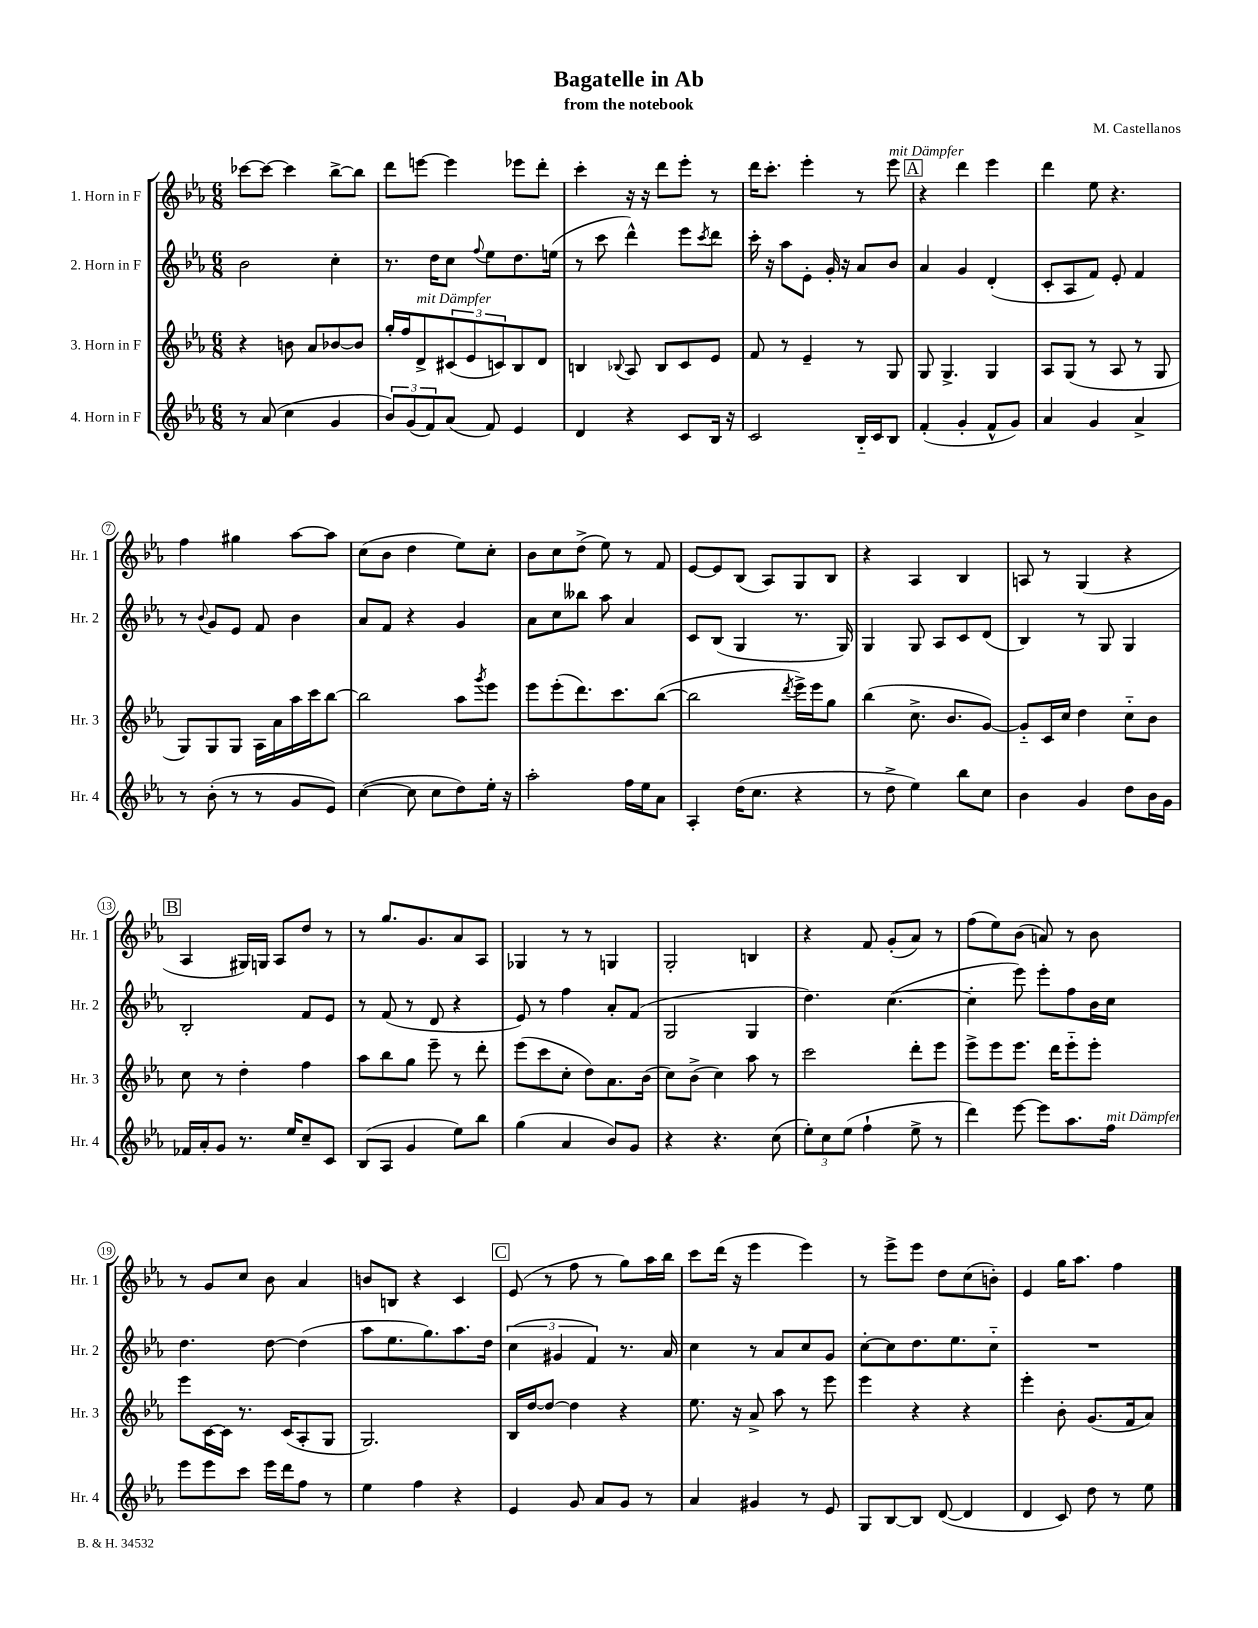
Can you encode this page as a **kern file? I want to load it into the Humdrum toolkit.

**kern	**kern	**kern	**kern
*staff4	*staff3	*staff2	*staff1
*clefG2	*clefG2	*clefG2	*clefG2
*k[b-e-a-]	*k[b-e-a-]	*k[b-e-a-]	*k[b-e-a-]
*M6/8	*M6/8	*M6/8	*M6/8
8r	4r	2b-\	[8ccc-\L
(8a-/	.	.	8ccc-\_J
4cc\	8b\	.	4ccc-\]
.	8a-/L	.	.
4g/	[8b-/	4cc'\	[8bb-^\L
.	8b-/]J	.	8bb-\]J
=	=	=	=
12b-/L)	16gg'/LL	8.r	8ddd\L
.	16ff/J	.	.
(12g/	.	.	.
.	8d^/	.	[8eee\J
12f/)	.	.	.
.	.	16dd\LK	.
(8a-/J	(12c#/	8cc\J	4eee\]
.	12e-/	.	.
.	.	8qqff/	.
8f/)	.	8ee-\L	.
.	12c/)	.	.
4e-/	8B-/	8.dd\	8eee-\L
.	8d/J	.	8ddd'\J
.	.	(16ee\Jk	.
=	=	=	=
4d/	4B/	8r	4ccc'\
.	.	8ccc\	.
.	8qqB-/	.	.
4r	8A-/	4ddd^^\)	16r
.	.	.	16r
.	8B-/L	.	8ddd\L
8c/L	8c/	8eee-\L	8eee-'\J
.	.	8qccc/	.
16B-/Jk	8e-/J	8ddd\J	8r
16r	.	.	.
=	=	=	=
2c/	8f/	16ccc'\	16ddd\LK
.	.	16r	8.ccc'\J
.	8r	8aa-\L	.
.	4e-~/	8e-'\J	4eee-'\
.	.	16g'/	.
.	.	16r	.
16B-'~/LL	8r	8a-/L	8r
16c/J	.	.	.
8B-/J	8G/	8b-/J	8eee-\
=	=	=	=
(4f'/	8G/	4a-/	4r
.	4.G^/	.	.
4g'/	.	4g/	4ddd\
8f^^/L	4G/	(4d'/	4eee-\
8g/J)	.	.	.
=	=	=	=
4a-/	8A-/L	8c'/L	4ddd\
.	(8G/J	8A-/	.
4g/	8r	8f/J)	8ee-\
.	8A-/	8e-'/	4.r
4a-^/	8r	4f/	.
.	8G/	.	.
=	=	=	=
8r	8G/L)	8r	4ff\
.	.	8qqb-/	.
(8b-'\	8G/	8g/L	.
8r	8G/J	8e-/J	4gg#\
8r	16A-\LL	8f/	.
.	16a-\	.	.
8g/L	16aa-\	4b-\	[8aa-\L
.	16ccc\J	.	.
8e-/J)	[8bb-\J	.	8aa-\]J
=	=	=	=
([4cc\	2bb-\]	8a-/L	(8cc\L
.	.	8f/J	8b-\J
8cc\]	.	4r	4dd\
8cc\L	.	.	.
8dd\)	8aa-\L	4g/	8ee-\L)
.	8qggg/	.	.
16ee-'\Jk	8eee-\J	.	8cc'\J
16r	.	.	.
=	=	=	=
2aa-'\	8eee-\L	8a-\L	8b-\L
.	(8eee-'\	8cc\	8cc\
.	8.ddd\)	8bb--\J	(8dd^\J
.	.	8aa-\	8ee-\)
.	8.ccc\	.	.
16ff\LL	.	4a-/	8r
16ee-\J	.	.	.
8a-\J	([8bb-\J	.	8f/
=	=	=	=
4A-'/	2bb-\]	8c/L	[8e-/L
.	.	(8B-/J	8e-/]
(16dd\LK	.	4G/	(8B-/J
8.cc\J	.	.	.
.	.	.	8A-/L)
.	8qddd/	.	.
4r	16eee-^\LL)	8.r	8G/
.	16eee-\J	.	.
.	8gg\J	.	8B-/J
.	.	16G/)	.
=	=	=	=
8r	(4bb-\	4G/	4r
8dd^\	.	.	.
4ee-\)	8.cc^\	8G/	4A-/
.	.	8A-/L	.
.	8.b-/L	.	.
8bb-\L	.	8c/	4B-/
8cc\J	[8g/J)	(8d/J	.
=	=	=	=
4b-\	8g'~/]L	4B-/)	8A/
.	16c/L	.	8r
.	16cc/JJ	.	.
4g/	4dd\	8r	(4G/
.	.	8G/	.
8dd\L	8cc'~\L	4G/	4r
16b-\L	8b-\J	.	.
16g\JJ	.	.	.
=	=	=	=
16f-/LL	8cc\	2B-'/	4A-/
16a-'/J	.	.	.
8g/J	8r	.	.
8.r	4dd'\	.	16G#/LL)
.	.	.	16G/JJ
.	.	.	8A-/L
16ee-/LK	.	.	.
8cc~/	4ff\	8f/L	8dd/J
8c/J	.	8e-/J	8r
=	=	=	=
(8B-/L	8aa-\L	8r	8r
8A-/J	8bb-\	(8f/	8.gg/L
4g/	8gg\J	8r	.
.	.	.	8.g/
.	8eee-~\	8d/	.
8ee-\L)	8r	4r	8a-/
8bb-\J	8ddd'\	.	8A-/J
=	=	=	=
(4gg\	(8eee-\L	8e-/)	4G-/
.	8ccc\	8r	.
4a-/	8cc'\J	4ff\	8r
.	8dd\L)	.	8r
8b-/L)	8.a-\	8a-'/L	4G/
8g/J	.	(8f/J	.
.	(16b-\Jk	.	.
=	=	=	=
4r	8cc\L)	2G/	2G'/
.	(8b-^\J	.	.
4.r	4cc\)	.	.
.	8aa-\	4G/	4B/
(8cc\	8r	.	.
=	=	=	=
12ee-'\L)	2ccc\	4.dd\)	4r
12cc\	.	.	.
(12ee-\J	.	.	.
4ff`\	.	.	8f/
.	.	([4.cc\	(8g'/L
8ee-^\	8ddd'\L	.	8a-/J)
8r	8eee-\J	.	8r
=	=	=	=
4ddd\)	8eee-^\L	4cc'\]	(8ff\L
.	8eee-\	.	8ee-\)
[8eee-\	8.eee-\J	8eee-\)	(8b-\J
8eee-\]L	.	8eee-'\L	8a/)
.	16ddd\LK	.	.
8.aa-\	8eee-'~\	8ff\	8r
.	8eee-'\J	16b-\L	8b-\
16ff\Jk	.	16cc\JJ	.
=	=	=	=
8eee-\L	8eee-\L	4.dd\	8r
8eee-\	[16c\L	.	8g/L
.	16c\]JJ	.	.
8ccc\J	8.r	.	8cc/J
16eee-\LL	.	[8dd\	8b-\
16ddd\J	(16c/LK	.	.
8ff\J	8A-'/	(4dd\]	4a-/
8r	8G/J	.	.
=	=	=	=
4ee-\	2.G/)	8aa-\L	8b/L
.	.	8.ee-\	8B/J
4ff\	.	.	4r
.	.	8.gg\)	.
4r	.	8.aa-\	4c/
.	.	16dd\Jk	.
=	=	=	=
4e-/	16B-/LL	(6cc\	(8e-/
.	[16dd/J	.	.
.	8dd/_J	.	8r
.	.	6g#/	.
8g/	4dd\]	.	8ff\
.	.	6f/)	.
8a-/L	.	.	8r
8g/J	4r	8.r	8gg\L)
8r	.	.	16aa-\L
.	.	16a-/	16bb-\JJ
=	=	=	=
4a-/	8.ee-\	4cc\	8ccc\L
.	.	.	(16ddd\Jk
.	16r	.	16r
4g#/	8a-^/	8r	4eee-\
.	8aa-\	8a-/L	.
8r	8r	8cc/	4eee-\)
8e-/	8eee-\	8g/J	.
=	=	=	=
8G/L	4eee-\	[8cc'\L	8r
[8B-/	.	8cc\]	8eee-^\L
8B-/]J	4r	8.dd\	8eee-\J
([8d/	.	.	8dd\L
.	.	8.ee-\	.
4d/]	4r	.	(8cc\
.	.	8cc'~\J	8b'\J)
=	=	=	=
4d/	4eee-'\	2.r	4e-/
8c/)	8b-'\	.	16gg\LK
.	.	.	8.aa-\J
8dd\	(8.g/L	.	.
8r	.	.	4ff\
.	16f/k	.	.
8ee-\	8a-/J)	.	.
==	==	==	==
*-	*-	*-	*-
